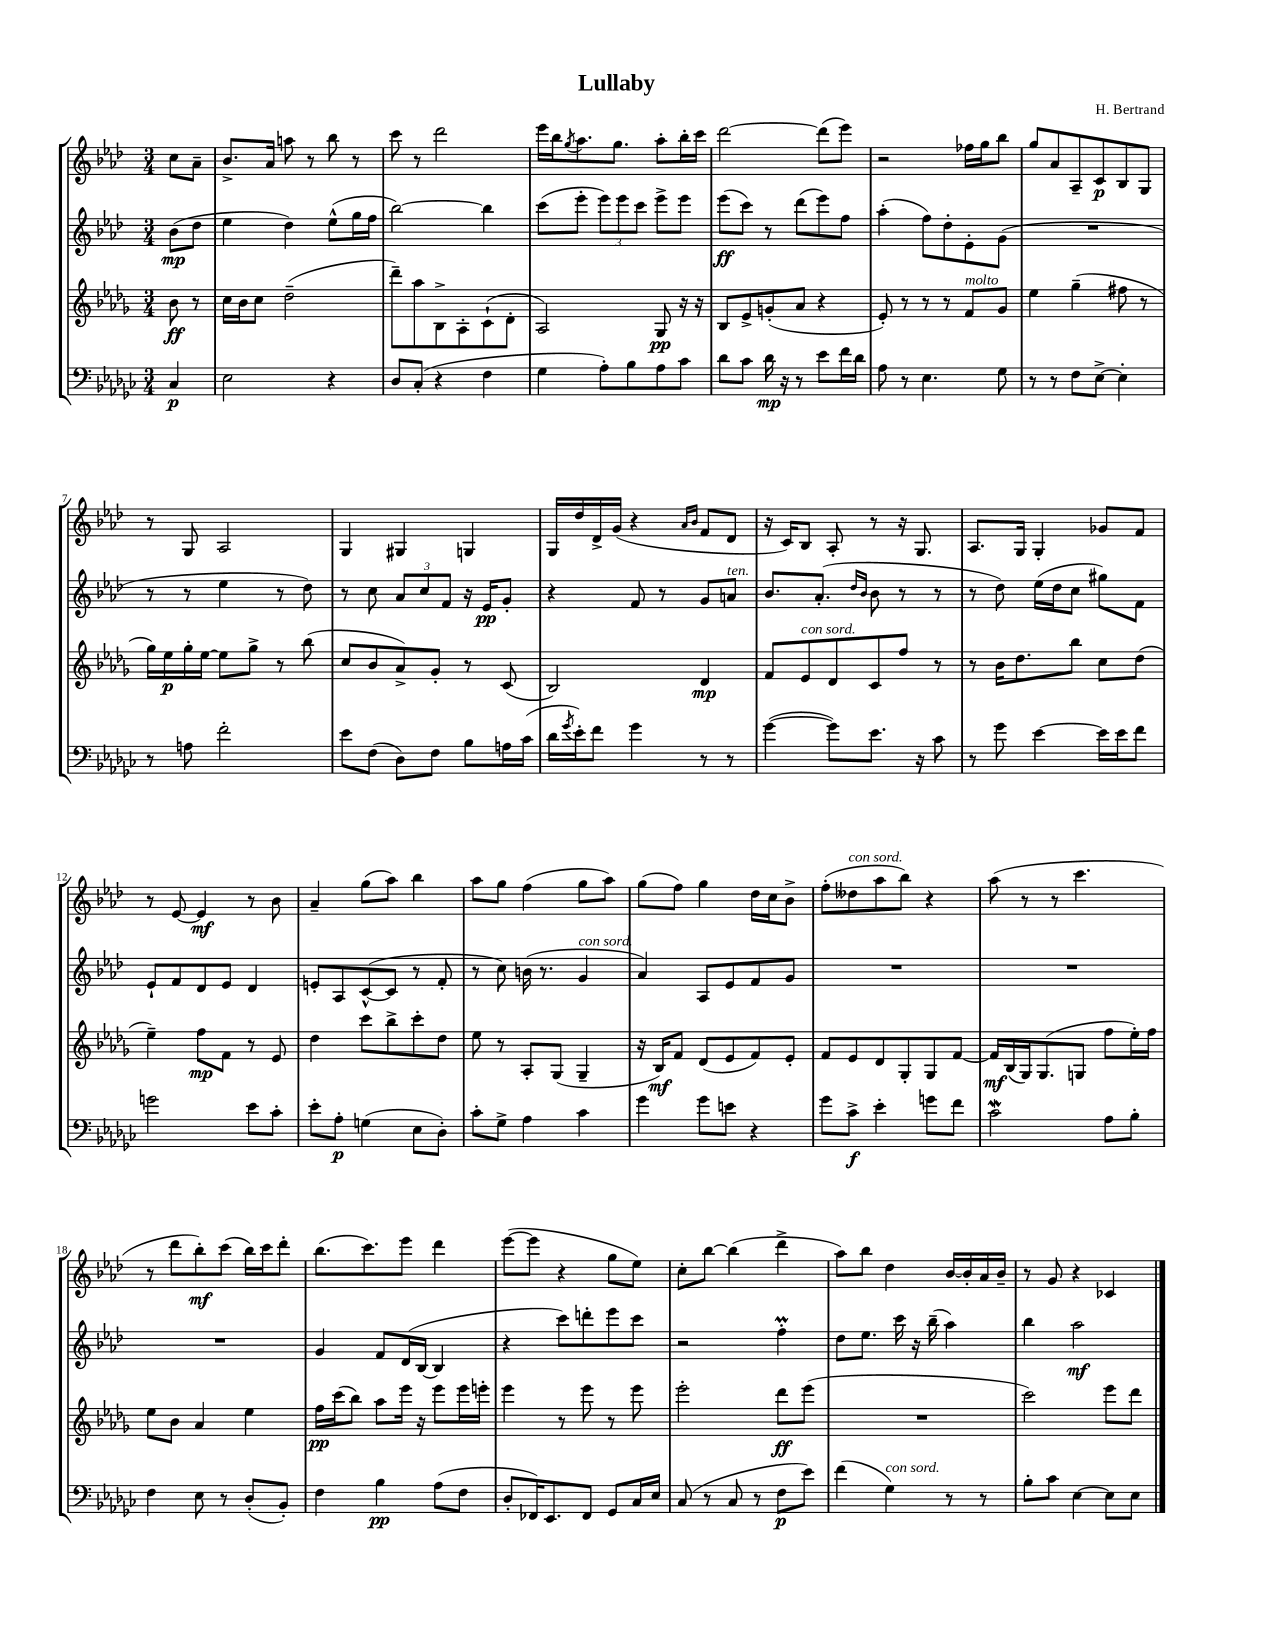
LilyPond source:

\header { title = "Lullaby" composer = "H. Bertrand" }
<<
\new StaffGroup <<
\new Staff = "s0" {
    \clef treble \key aes \major \numericTimeSignature \time 3/4 \partial 4
    c''8 aes'8-- |
    bes'8.-> aes'16 a''8 r8 bes''8 r8 |
    c'''8 r8 des'''2 |
    ees'''16 bes''16 \acciaccatura { g''8 } aes''8. g''8. aes''8-. bes''16-. c'''16 |
    des'''2~ des'''8( ees'''8) |
    r2 fes''16 g''16 bes''8 |
    g''8 aes'8 aes8-- c'8\p bes8 g8 |
    r8 g8 aes2 |
    g4 gis4 g4 |
    g16 des''16 des'16-> g'16( r4 \grace { aes'16 bes'16 } f'8 des'8 |
    r16 c'16) bes8 aes8-. r8 r16 g8. |
    aes8. g16 g4-. ges'8 f'8 |
    r8 ees'8~ ees'4\mf r8 bes'8 |
    aes'4-- g''8( aes''8) bes''4 |
    aes''8 g''8 f''4( g''8 aes''8) |
    g''8( f''8) g''4 des''16 c''16 bes'8-> |
    f''8-.( deses''8^\markup { \italic "con sord." } aes''8 bes''8) r4 |
    aes''8( r8 r8 c'''4. |
    r8 des'''8 bes''8-.\mf) c'''8( bes''16) c'''16 des'''8-. |
    bes''8.( c'''8.) ees'''8 des'''4 |
    ees'''8~( ees'''8 r4 g''8 ees''8) |
    c''8-. bes''8~ bes''4( des'''4-> |
    aes''8) bes''8 des''4 bes'16~ bes'16-. aes'16 bes'16-- |
    r8 g'8 r4 ces'4 \bar "|." |
}
\new Staff = "s1" {
    \clef treble \key aes \major \numericTimeSignature \time 3/4 \partial 4
    bes'8\mp( des''8 |
    ees''4 des''4) ees''8-^( g''16 f''16 |
    bes''2~) bes''4 |
    c'''8( ees'''8-. \tuplet 3/2 { ees'''8) ees'''8 c'''8 } ees'''8-> ees'''8 |
    ees'''8\ff( c'''8) r8 des'''8( ees'''8) f''8 |
    aes''4-.( f''8) des''8-. ees'8-. g'8( |
    R2. |
    r8 r8 ees''4 r8 des''8) |
    r8 c''8 \tuplet 3/2 { aes'8 c''8 f'8 } r16 ees'16\pp g'8-. |
    r4 f'8 r8 g'8 a'8^\markup { \italic "ten." } |
    bes'8. aes'8.-.( \grace { des''16 bes'16 } bes'8 r8 r8 |
    r8 des''8) ees''16( des''16 c''8 gis''8) f'8 |
    ees'8-! f'8 des'8 ees'8 des'4 |
    e'8-. aes8 c'8~-^( c'8 r8 f'8-. |
    r8 c''8) b'16( r8. g'4^\markup { \italic "con sord." } |
    aes'4) aes8 ees'8 f'8 g'8 |
    R2. |
    R2. |
    R2. |
    g'4 f'8 des'16( bes16~ bes4 |
    r4 c'''8) d'''8-. ees'''8 c'''8 |
    r2 f''4-.\prall |
    des''8 ees''8. c'''16 r16 bes''16--( aes''4) |
    bes''4 aes''2\mf \bar "|." |
}
\new Staff = "s2" {
    \clef treble \key des \major \numericTimeSignature \time 3/4 \partial 4
    bes'8\ff r8 |
    c''16 bes'16 c''8 des''2--( |
    des'''8--) aes''8 bes8-> aes8-. c'8-!( des'8-. |
    aes2) ges8\pp r16 r16 |
    bes8 ees'8-> g'8-.( aes'8 r4 |
    ees'8-.) r8 r8 r8 f'8^\markup { \italic "molto" } ges'8 |
    ees''4 ges''4--( fis''8 r8 |
    ges''16) ees''16\p ges''16-. ees''16~ ees''8 ges''8-> r8 bes''8( |
    c''8 bes'8 aes'8->) ges'8-. r8 c'8( |
    bes2) des'4\mp |
    f'8 ees'8^\markup { \italic "con sord." } des'8 c'8 f''8 r8 |
    r8 bes'16 des''8. bes''8 c''8 des''8( |
    ees''4--) f''8\mp f'8 r8 ees'8 |
    des''4 c'''8 bes''8-> c'''8-. des''8 |
    ees''8 r8 aes8-. ges8( ges4-- |
    r16 bes16\mf) f'8 des'8( ees'8 f'8) ees'8-. |
    f'8 ees'8 des'8 ges8-. ges8 f'8~ |
    f'16\mf bes16( ges16) ges8.( g8 f''8 ees''16-.) f''16 |
    ees''8 bes'8 aes'4 ees''4 |
    f''16\pp c'''16( bes''8) aes''8 ees'''16 r16 ees'''8 ees'''16 e'''16-. |
    ees'''4 r8 ees'''8 r8 ees'''8 |
    ees'''2-. des'''8\ff ees'''8( |
    R2. |
    c'''2) ees'''8 des'''8 \bar "|." |
}
\new Staff = "s3" {
    \clef bass \key ges \major \numericTimeSignature \time 3/4 \partial 4
    ces4\p |
    ees2 r4 |
    des8 ces8-.( r4 f4 |
    ges4 aes8-.) bes8 aes8 ces'8 |
    des'8 ces'8 des'16\mp r16 r8 ees'8 f'16 des'16 |
    aes8 r8 ees4. ges8 |
    r8 r8 f8 ees8~-> ees4-. |
    r8 a8 f'2-. |
    ees'8 f8( des8) f8 bes8 a16 ces'16( |
    des'16 \acciaccatura { ges'8 } ees'16-.) f'8 ges'4 r8 r8 |
    ges'4~( ges'8) ees'8. r16 ces'8 |
    r8 ges'8 ees'4~ ees'16 ees'16 f'8 |
    g'2 ees'8 ces'8-. |
    ees'8-. aes8-.\p g4( ees8 des8-.) |
    ces'8-. ges8-> aes4 ces'4 |
    ges'4 ges'8 e'8 r4 |
    ges'8 ces'8->\f ees'4-. g'8 f'8 |
    ces'2\mordent aes8 bes8-. |
    f4 ees8 r8 des8-.( bes,8-.) |
    f4 bes4\pp aes8( f8 |
    des8-. fes,16) ees,8. fes,8 ges,8 ces16 ees16 |
    ces8( r8 ces8 r8 f8\p ees'8) |
    f'4( ges4^\markup { \italic "con sord." }) r8 r8 |
    bes8-. ces'8 ees4~ ees8 ees8 \bar "|." |
}
>>
>>
